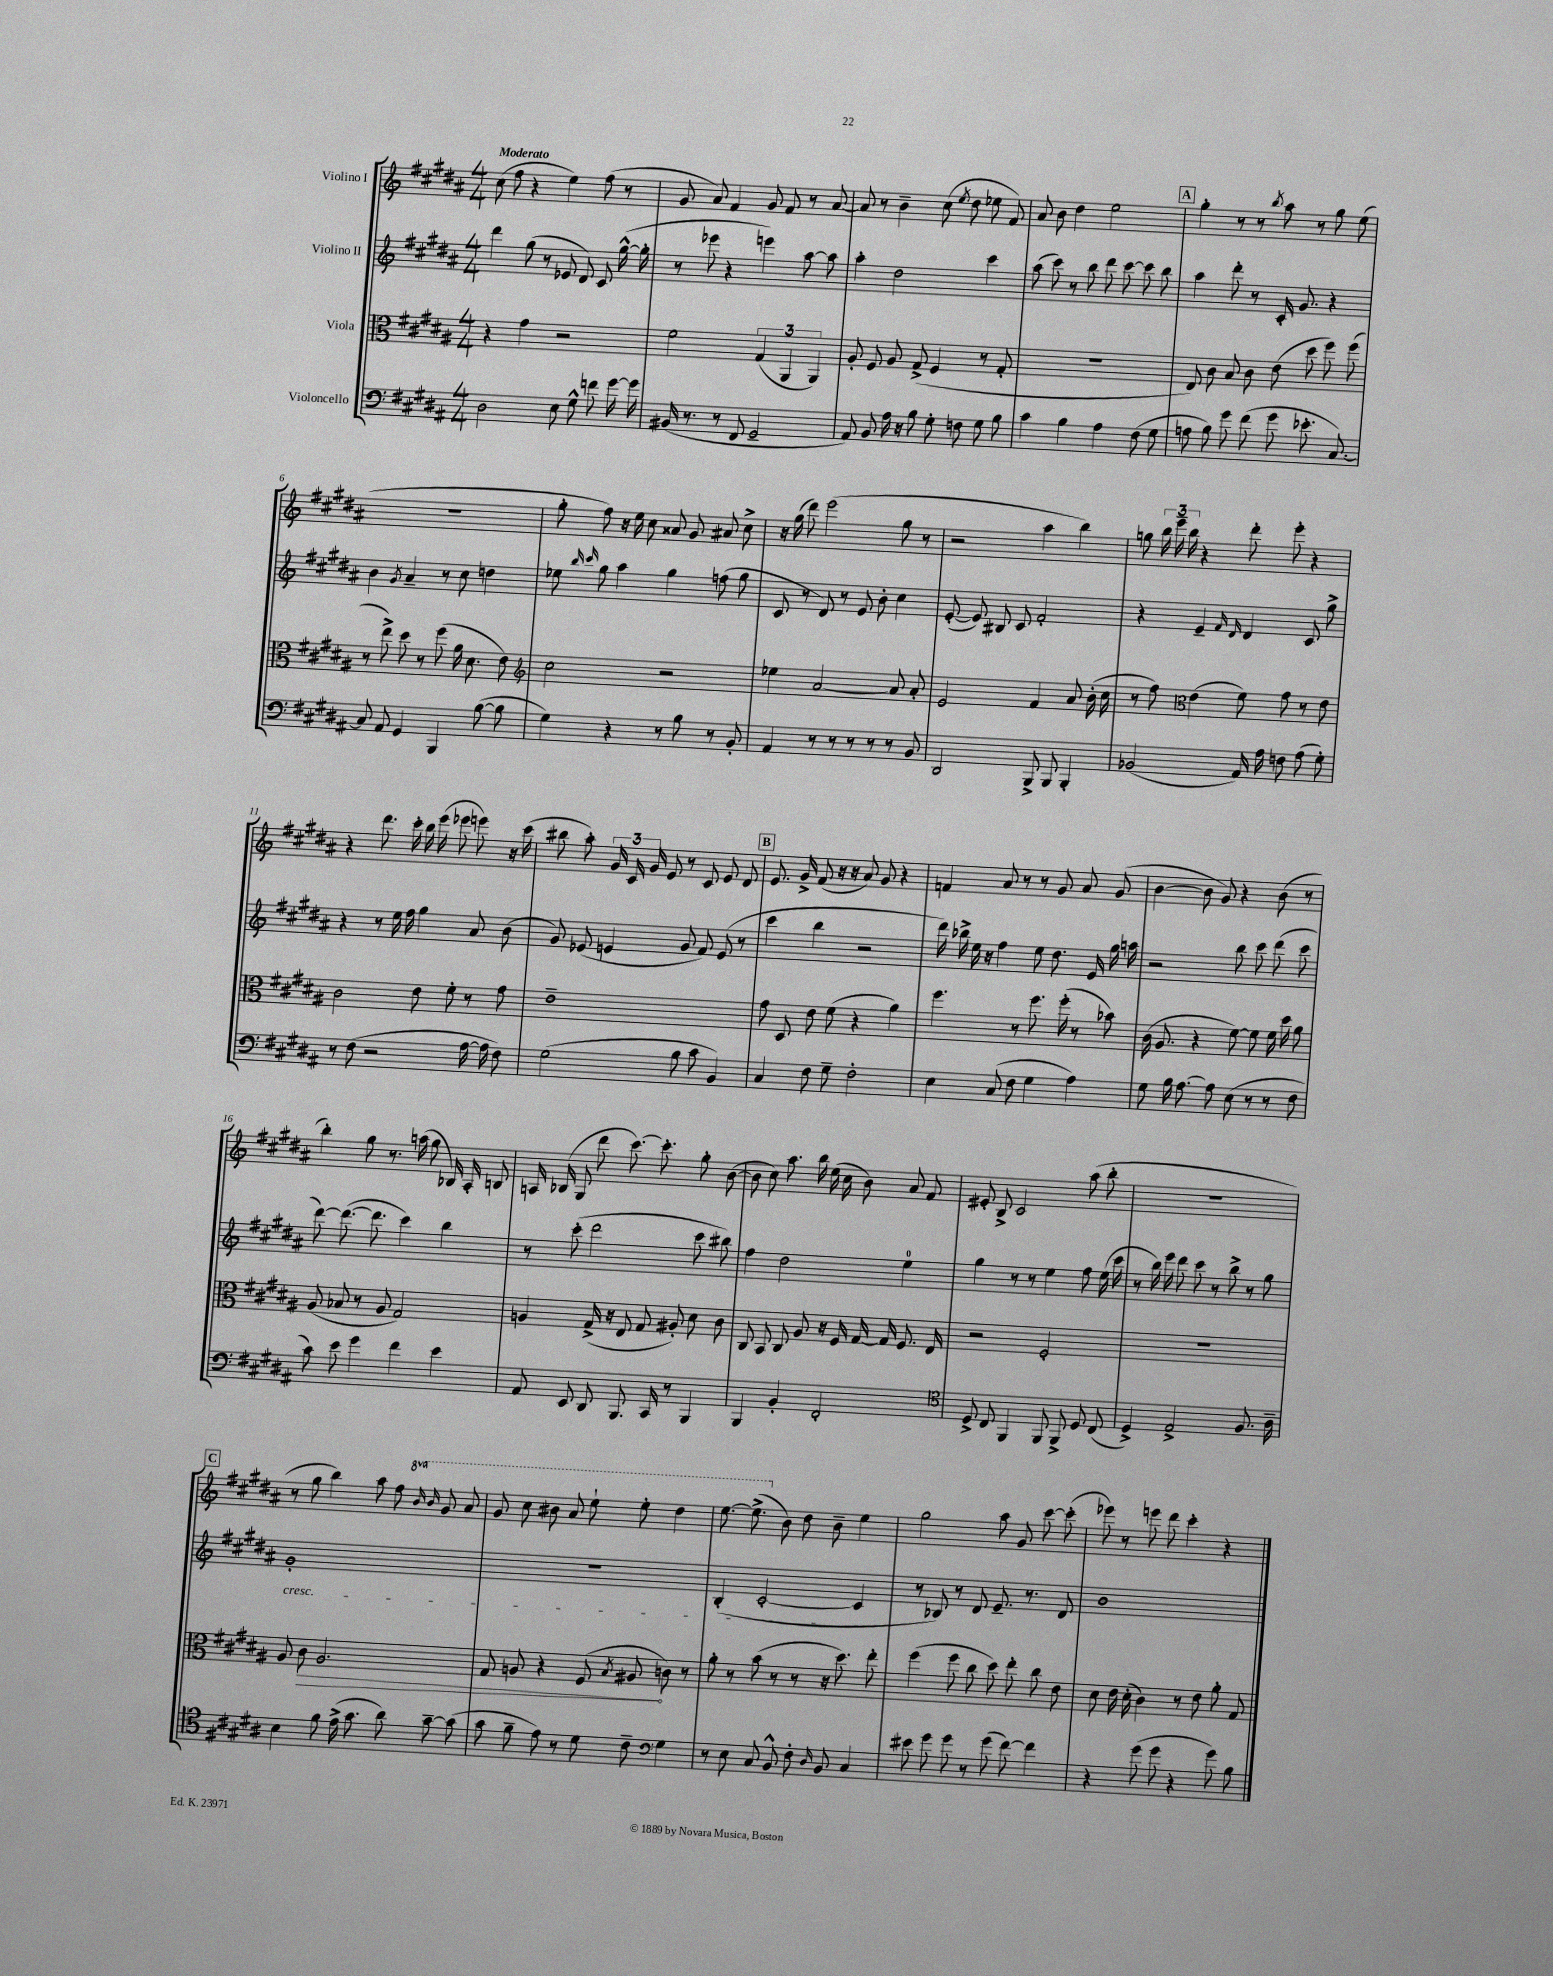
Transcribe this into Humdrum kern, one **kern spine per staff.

**kern	**kern	**kern	**kern
*staff4	*staff3	*staff2	*staff1
*clefF4	*clefC3	*clefG2	*clefG2
*k[f#c#g#d#a#]	*k[f#c#g#d#a#]	*k[f#c#g#d#a#]	*k[f#c#g#d#a#]
*M4/4	*M4/4	*M4/4	*M4/4
2D#\	4r	4ddd#\	(8cc#\
.	.	.	8ff#\
.	4g#\	(8gg#\	4r
.	.	8r	.
8E\	2r	8e-/	4ee\)
8G#^^\	.	8d#/)	.
8f\	.	8c#/	(8ff#\
[16g#\	.	([16gg#^^\	8r
16g#\]	.	16gg#'\]	.
=	=	=	=
(16BB#/	2f#\	8r	8g#/
8.r	.	.	.
.	.	8eee-\	8a#/)
8r	.	4r	4f#/
8FF#/	.	.	.
2GG#~/	(6G#/	4eee\)	8g#/
.	.	.	8f#/
.	6AA#/	.	.
.	.	[8aa#\	8r
.	6AA#/)	.	.
.	.	8aa#\]	[8a#/
=	=	=	=
8AA#/)	8A#'/	4aa#'\	8a#/]
8BB/	8F#/	.	8r
16A#\	8A#/	2dd#\	4b~\
16r	.	.	.
8B\	(8G#^/	.	.
8G#'\	4F#/	.	(8cc#\
.	.	.	8qee/
8F\	.	.	8dd#\
8G#\	8r	4ccc#\	8ee-\
8B\	8G#'/	.	8f#/)
=	=	=	=
4c#\	1r	(8aa#\	8a#/
.	.	8ccc#\)	8b\
4B\	.	8r	4dd#\
.	.	8bb\	.
4A#\	.	8ddd#\	2ee\
.	.	[8ccc#\	.
(8F#\	.	8ccc#\]	.
8G#\	.	8bb\	.
=	=	=	=
8A\	8E/)	4aa#\	4gg#'\
8B\)	8c#\	.	.
8g#\	8B/	8ddd#'\	8r
(8f#\	8c#\	8r	8r
.	.	.	8qbb/
8g#\	(8e\	16c#'/	8aa#\
.	.	8.g#/	.
8.e-'\	8dd#\	.	8r
.	8ff#\)	4r	8gg#\
[8.C#/)	.	.	.
.	(8ff#\	.	(8ee\
=	=	=	=
8C#/]	8r	4b\	1r
8AA#/	8ee^\)	.	.
.	.	8qg#/	.
4GG#/	8dd#\	4a#~/	.
.	8r	.	.
4BBB/	(8ff#\	8r	.
.	16a#\	8cc#\	.
.	8.d#\	.	.
([8B\	.	4dd\	.
8B\]	8e\)	.	.
=	=	=	=
*	*clefG2	*	*
4G#\)	2cc#\	8ee-\	8gg#'\
.	.	16qqbb/	.
.	.	16qqccc#/	.
.	.	8gg#\	8ff#\)
4r	.	4aa#\	16r
.	.	.	16ee\
.	.	.	8cc#\
8r	2r	4gg#\	8a##/
8B\	.	.	8g#/
8r	.	(8ff\	8a#/
8BB'/	.	8gg#\	8cc#^\
=	=	=	=
4AA#/	4ee-\	8c#/	16r
.	.	.	(16gg#\
.	.	8r	8ddd#\)
8r	[2a#/	8d#/)	(2eee\
8r	.	8r	.
8r	.	8e/	.
8r	.	8b'\	.
8r	8a#/]	4cc#\	8gg#\
8BB/	8a#'/	.	8r
=	=	=	=
2DD#/	2e/	([8e'/	2r
.	.	8e/])	.
.	.	8B#/	.
.	.	8c#/	.
8BBB^/	4f#/	2f#'/	4aa#\
8BBB/	.	.	.
4BBB'/	8a#/	.	4bb\)
.	(16b'\	.	.
.	16cc#\	.	.
=	=	=	=
(2BB-/	8r	4r	8gg\
.	8ff#\)	.	24bb\
.	.	.	24eee~\
.	.	.	24bb\
*	*clefC3	*	*
.	(4e\	4e~/	4r
.	.	16qqf#/	.
.	.	16qqd#/	.
16AA#/)	8f#\)	4d#/	8ddd#'\
16A#\	.	.	.
8F\	8g#\	.	8eee'\
(8A#\	8r	8c#/	4r
8G#'\)	8e\	8gg#^\	.
=	=	=	=
8r	2c#\	4r	4r
(8F#\	.	.	.
2r	.	8r	8.ddd#\
.	.	16ee\	.
.	.	16ff#\	16ccc#'\
.	8e\	4gg#\	16bb\
.	.	.	(16eee\
.	8f#'\	.	8eee-\
[16A#\	8r	8a#/	8eee\)
16A#\]	.	.	.
8F#\)	8g#\	(8b\	16r
.	.	.	(16ccc#\
=	=	=	=
(2G#\	1e~	8g#/)	8bb#\
.	.	(8e-/	8aa#'\)
.	.	4e/	24g#/
.	.	.	24c#/
.	.	.	24g#/
.	.	.	8e/
8B\	.	8g#/	8r
8c#\	.	8f#/)	8c#/
4BB/)	.	(8e/	8e/
.	.	8r	8d#/
=	=	=	=
4C#/	8g#\	4ccc#\	8.e/
.	8D#/	.	.
.	.	.	16g#^/
8F#\	8e\	4bb\	(8f#/
8G#~\	(8f#\	.	16r
.	.	.	16r
2F#'\	4r	2r	8a#/)
.	.	.	8g#/
.	4a#\)	.	4r
=	=	=	=
4E\	4.ff#\	16ddd#\)	4f/
.	.	16bb-^\	.
.	.	16ee\	.
.	.	16r	.
(8C#/	.	4ff#\	8a#/
8F#\	8r	.	8r
4G#\	8.ff#\	8ee\	8r
.	.	8.dd#\	8g#/
.	(16ff#'\	.	.
4A#\)	8r	.	8a#/
.	.	16e/	.
.	8b-\)	16gg#\	(8g#/
.	.	16aa\	.
=	=	=	=
8G#\	(16c#\	2r	[4b\
.	8.A#/	.	.
16B\	.	.	.
[8.A#\	.	.	.
.	4r	.	8b\]
8A#\]	.	.	8g#/)
(8E\	[8f#\)	8bb\	4r
8r	8f#\]	8ccc#\	.
8r	16f#\	(8ddd#\	(8b\
.	16dd#\	.	.
8F#\	8a#\	8ccc#\	8r
=	=	=	=
8c#\)	(8A#/	[8ddd#\)	4bb'\)
8e\	8B-/	(8.ddd#\_	.
4g#\	8r	.	8gg#\
.	.	8.ddd#\]	.
.	8A#/	.	8.r
4f#\	2G#/)	4ccc#\)	.
.	.	.	(16aa\
.	.	.	8gg#\
4e\	.	4bb\	16B-/)
.	.	.	16A#'/
.	.	.	8B/
=	=	=	=
8AA#/	4A/	8r	16A/
.	.	.	(16B-/
8EE/	.	(8ccc#'\	8G#/
8DD#/	(16G#^/	2ddd#\	8ddd#\
.	16r	.	.
8.BBB/	8E/	.	[8.ccc#\)
.	8G#/	.	.
16CC#/	.	.	8.ccc#'\]
8r	8A#'/)	.	.
4BBB/	8d#\	8ccc#\	8gg#'\
.	8c#\	8bb#\)	([8b\
=	=	=	=
4BBB/	8C#/	4ff#\	8b\]
.	8BB/	.	8cc#\)
4BB'/	8C#/	2dd#\	8.aa#\
.	8A#/	.	.
.	.	.	16bb\
2FF#'/	16r	.	(16ee\
.	16F#/	.	16cc#\
.	[16G#/	.	8b\)
.	16G#/]	.	.
.	8.F#/	4ee\	8a#/
.	.	.	8f#/
.	16E/	.	.
=	=	=	=
*clefC4	*	*	*
8D#^/	2r	4gg#\	8e#'/
8C#/	.	.	8B^/
4FF#/	.	8r	2c#/
.	.	8r	.
8FF#/	2F#'/	4ee\	.
8FF#^/	.	.	.
8D#/	.	8ff#\	(8aa#\
(8C#/	.	(16ee\	8bb'\
.	.	16ccc#\	.
=	=	=	=
4D#^/)	1r	8r	1r
.	.	16bb\)	.
.	.	16eee\	.
2E^/	.	8ddd#\	.
.	.	8ccc#\	.
.	.	8r	.
.	.	8bb^\	.
8.F#/	.	8r	.
.	.	8gg#\	.
16A#~\	.	.	.
=	=	=	=
4B\	8A#/	1g#'	8r
.	8c#\	.	8gg#\
8f#\	2.A#/	.	4bb\)
(16e^\	.	.	.
8.g#\	.	.	.
.	.	.	8aa#\
8a#\)	.	.	8ff#\
.	.	.	16qqbb/
.	.	.	16qqbb/
[8g#~\	.	.	8gg#/
(8g#\]	.	.	8aa#/
=	=	=	=
8g#\	8G#/	1r	8gg#/
8f#~\	8A/	.	8ccc#\
8e\)	4r	.	8bb#\
8r	.	.	8aa#/
8d#\	(8F#/	.	8eee`\
.	8qB/	.	.
8c#~\	8A#/	.	8eee'\
*clefF4	*	*	*
4G#\	8c\)	.	4ddd#\
.	8r	.	.
=	=	=	=
8r	8a#'\	(4B'/	[8.eee\
8E\	8r	.	.
.	.	.	(8.eee^\]
8C#/	(8b\	[2c#'/	.
8BB^^/	8r	.	8b\)
8F#'\	8r	.	8dd#\
16qqD#/	.	.	.
8BB/	16r	.	8b~\
.	8.dd#\)	.	.
4C#/	.	4c#/]	4ee\
.	8ee'\	.	.
=	=	=	=
8e#\	(4ff#\	8r	2gg#\
8g#\	.	8B-/)	.
8g#\	8ff#\	8r	.
8r	8cc#\	8d#/	.
(8g#\	8dd#\)	8.e~/	8aa#\
[8f#\)	8ee'\	.	8g#/
.	.	8.r	.
4f#\]	8cc#\	.	[8ccc#\
.	8e\	8d#/	(8ccc#'\]
=	=	=	=
4r	8d#\	1b	8eee-\)
.	16e\	.	8r
.	(16d#'\	.	.
(8g#\	4c#\)	.	8eee\
8g#\	.	.	8ddd#\
4r	8r	.	4ccc#'\
.	8e\	.	.
8g#\)	8a#'\	.	4r
8B\	8G#/	.	.
==	==	==	==
*-	*-	*-	*-
